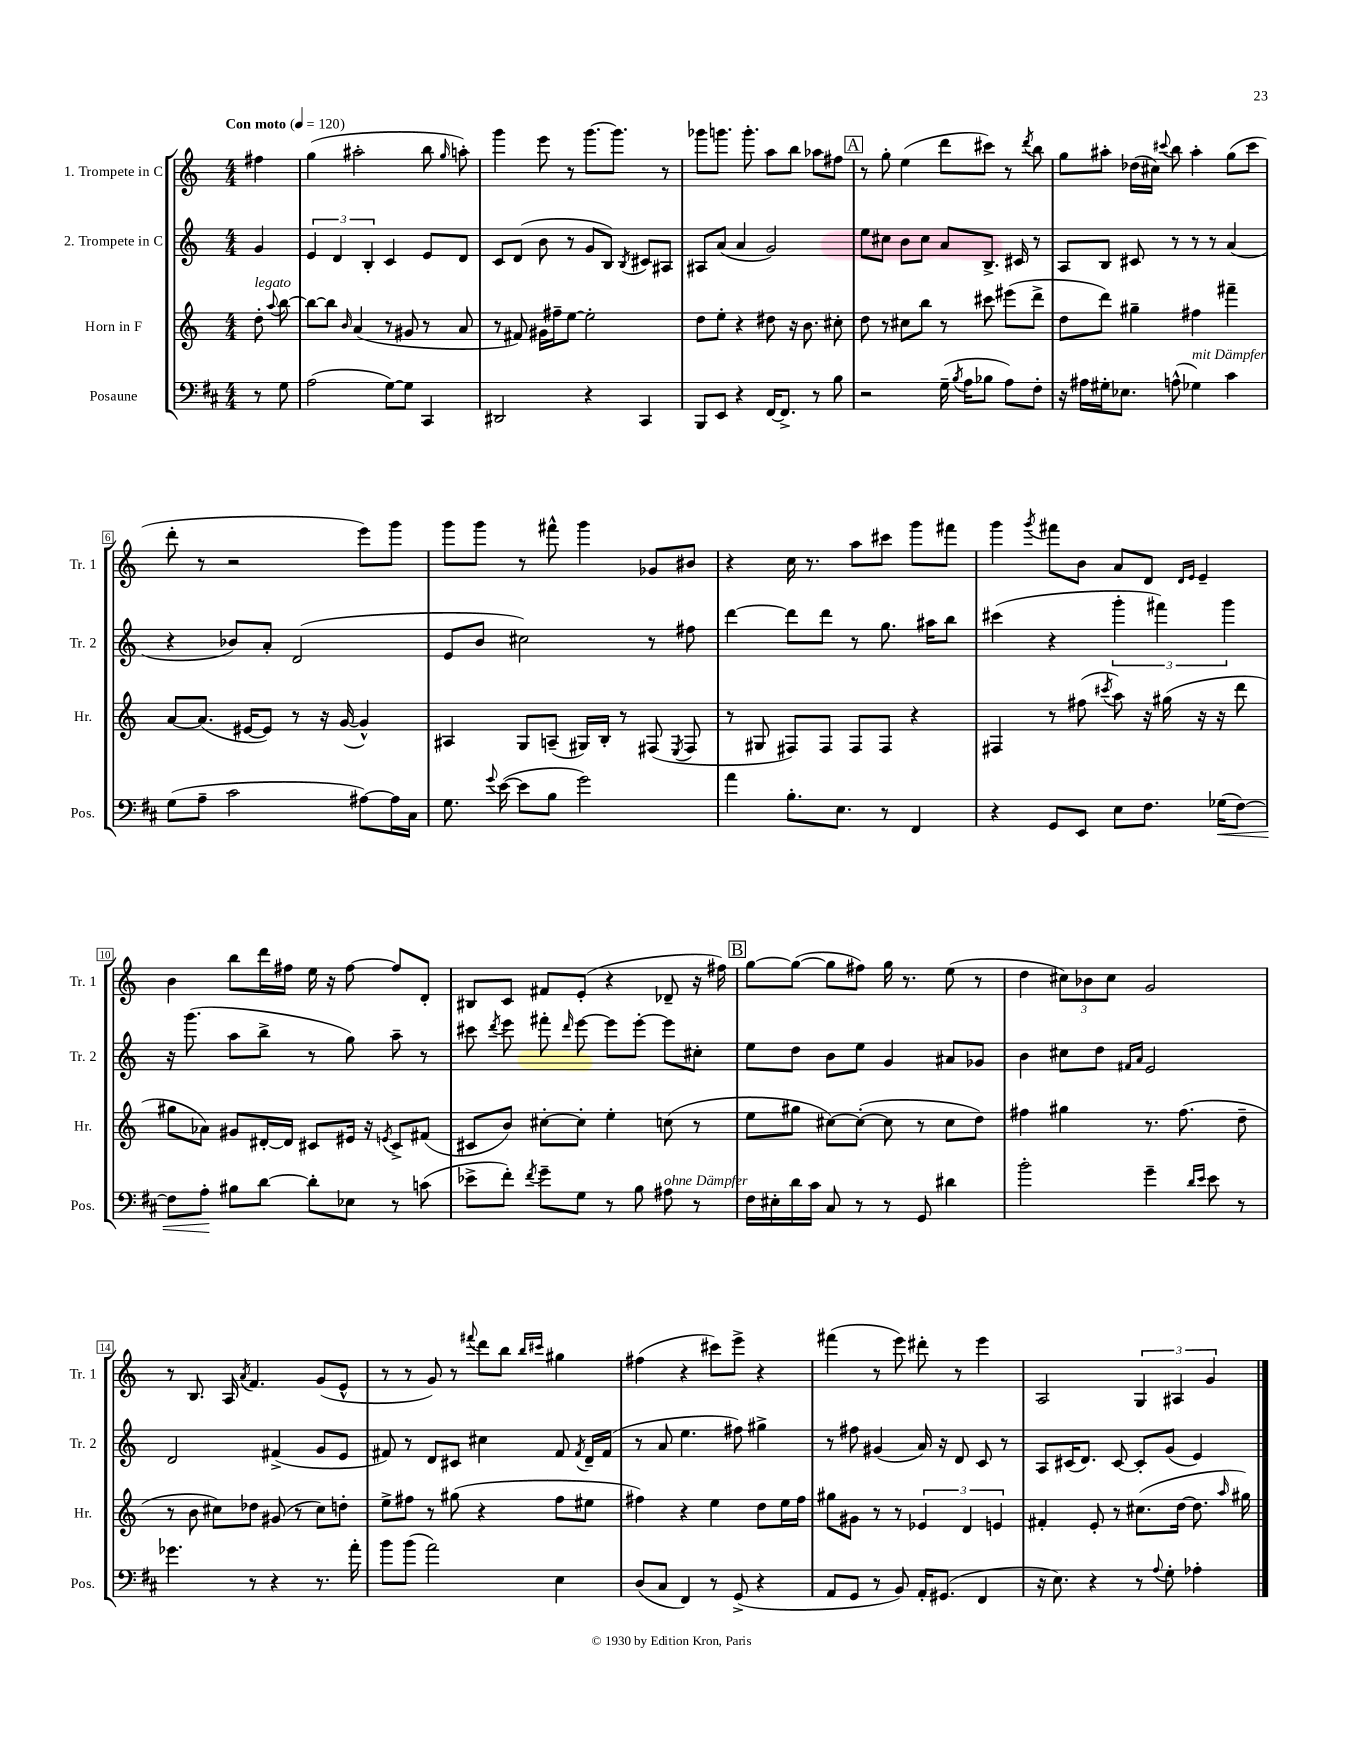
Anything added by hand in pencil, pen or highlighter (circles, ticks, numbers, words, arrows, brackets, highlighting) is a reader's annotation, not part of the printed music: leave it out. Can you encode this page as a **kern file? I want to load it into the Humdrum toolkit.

**kern	**kern	**kern	**kern
*staff4	*staff3	*staff2	*staff1
*clefF4	*clefG2	*clefG2	*clefG2
*k[f#c#]	*k[]	*k[]	*k[]
*M4/4	*M4/4	*M4/4	*M4/4
*MM120	*MM120	*MM120	*MM120
8r	8dd'	4g	4ff#
.	8qqaa	.	.
8G	[8bb	.	.
=	=	=	=
(2A	8bb_	6e	(4gg
.	8bb]	.	.
.	.	6d	.
.	16qqb	.	.
.	(4a	.	2aa#'
.	.	6B'	.
[8G)	8r	4c	.
8G]	8g#	.	.
4CC#	8r	8e	8bb
.	.	.	16qqgg
.	8a	8d	8aa')
=	=	=	=
2DD#	8r	8c	4ggg
.	8f#)	(8d	.
.	16g#	8b	8eee
.	16ff#~	.	.
.	[8ee	8r	8r
4r	2ee']	8g	[8.ggg
.	.	8B)	.
.	.	.	8.ggg]
.	.	8qB	.
4CC#	.	8c#	.
.	.	8A#	8r
=	=	=	=
8BBB	8dd	8A#	8ggg-
8EE	8ee'	(8a	8.ggg
4r	4r	4a	.
.	.	.	8.ggg'
[16FF#	8dd#	2g)	8aa
8.FF#^]	.	.	.
.	16r	.	8bb
.	8.b	.	.
8r	.	.	8aa-
8B	8cc#'	.	8ff#
=	=	=	=
2r	8dd	8ee	8r
.	8r	8cc#	8gg'
.	8cc#	8b	(4ee
.	8bb	8cc#	.
(16G~	8r	8a	8ddd
8qB	.	.	.
16A	.	.	.
8B-	8ccc#	8.B^	8ccc#)
8A)	(8eee#	.	8r
.	.	16c#	.
.	.	.	8qddd
8F#'	8ddd^	8r	8bb
=	=	=	=
16r	8dd	8A	8gg
16A#	.	.	.
16G#'	8ddd)	8B	8aa#'
8.E-	.	.	.
.	4gg#~	8c#	(16dd-
.	.	.	16cc#)
.	.	.	8qqccc#
(8A^^	.	8r	8bb
4G-)	4ff#	8r	4aa#'
.	.	8r	.
4c#	4fff#~	(4a	(8gg
.	.	.	8ccc#
=	=	=	=
(8G	[8a	4r	8ddd'
8A~	(8.a]	.	8r
2c#	.	8b-)	2r
.	[16e#	.	.
.	8e#])	8a'	.
.	8r	(2d	.
.	16r	.	.
.	([16g	.	.
[8A#)	4g^^])	.	8eee)
16A#]	.	.	8ggg
16C#	.	.	.
=	=	=	=
8.G	4A#	8e	8ggg
.	.	8b	8ggg
8qqg	.	.	.
([16e	.	.	.
8e]	8G	2cc#)	8r
8B	(8A~	.	8fff#^^
2g)	16G#)	.	4ggg
.	16B'	.	.
.	8r	.	.
.	(8F#	8r	8g-
.	8qE	.	.
.	8F#	8ff#	8b#
=	=	=	=
4a	8r	[4ddd	4r
.	8G#	.	.
8.B'	8F#)	8ddd]	16cc
.	.	.	8.r
.	8F#	8ddd	.
8.E	.	.	.
.	8F#	8r	8aa
8r	8F#	8.gg	8ccc#
4FF#	4r	.	8ggg
.	.	16aa#	.
.	.	8bb	8fff#
=	=	=	=
4r	4F#	(4ccc#	4ggg
.	.	.	8qggg
8GG	8r	4r	8fff#
8EE	(8ff#	.	8b
.	8qccc#	.	.
8E	8aa)	6ggg'	8a
8.F#	16r	.	8d
.	.	6fff#)	.
.	(16gg#	.	.
.	.	.	16qqd
.	.	.	16qqe
.	16r	.	4e~
(16G-	16r	.	.
.	.	6ggg	.
[8F#)	8ddd	.	.
=	=	=	=
8F#]	8gg#	16r	4b
.	.	(8.ggg	.
8A'	8a-)	.	.
8B#	8g#	8aa	8bb
[8d	[16d#'	8bb^	16ddd
.	16d#]	.	16ff#
8d']	8c#	8r	16ee
.	.	.	16r
8E-	16e#	8gg)	[8ff#
.	16r	.	.
.	8qe	.	.
8r	8c#^	8aa~	8ff#]
(8c	(8f#	8r	8d'
=	=	=	=
8e-^	8c#	8ccc#	8B#
.	.	8qddd	.
8f#')	8b)	8eee	8c
8qf#	.	.	.
8g~	[8cc#'	8fff#'	8f#
.	.	16qqddd	.
8G	8cc#']	[8eee	(8e'
8r	4ee'	8eee]	4r
8B	.	[8eee'	.
8A#	(8cc	8eee]	8d-~
8r	8r	8cc#'	16r
.	.	.	16ff#)
=	=	=	=
16F#	8ee	8ee	[8gg
16E#'	.	.	.
16d	8gg#	8dd	(8gg_
16c#	.	.	.
8C#	[8cc#)	8b	8gg]
8r	(8cc#'_	8ee	8ff#)
8r	8cc#]	4g	16gg
.	.	.	8.r
8GG	8r	.	.
4d#	8cc#	8a#	(8ee
.	8dd)	8g-	8r
=	=	=	=
2b'	4ff#	4b	4dd
.	4gg#	8cc#	12cc#)
.	.	.	12b-
.	.	8dd	.
.	.	.	12cc#
.	.	16qqf#	.
.	.	16qqa	.
4g~	8.r	2e	2g
.	(8.ff#	.	.
16qqd	.	.	.
16qqe	.	.	.
8e	.	.	.
8r	8dd~	.	.
=	=	=	=
4.g-	8r	2d	8r
.	8b	.	8.B
.	8cc#)	.	.
.	.	.	16A
.	.	.	8qa
8r	8dd-	.	4.f
4r	(8g#	(4f#^	.
.	8r	.	.
8.r	8cc#)	8g	(8g
.	8dd'	8e	8e^^
16a'	.	.	.
=	=	=	=
8b	8ee^	8f#)	8r
(8b	8ff#	8r	8r
2a)	8r	8d	8g)
.	(8gg#	8c#	8r
.	.	.	8qqfff#
.	4r	4cc#	8ddd
.	.	.	8bb
.	.	.	16qqbb
.	.	.	16qqccc#
4E	8ff#	8f#	4gg#
.	.	8qf#	.
.	8ee#	16d~	.
.	.	(16f#	.
=	=	=	=
(8D	4ff#)	8r	(4ff#
8C#	.	8a	.
4FF#)	4r	4.ee	4r
8r	4ee	.	8ccc#)
(8GG^	.	8ff#)	8eee^
4r	8dd	4gg#^	4r
.	16ee	.	.
.	16ff#	.	.
=	=	=	=
8AA	8gg#	8r	(4fff#
8GG	8g#	8ff#	.
8r	8r	(4g#	8r
8BB)	8r	.	8eee)
16AA'	6e-	16a)	8ddd#'
(8.GG#	.	16r	.
.	.	8d	8r
.	6d	.	.
4FF#	.	8c	4eee
.	6e	.	.
.	.	8r	.
=	=	=	=
16r	4f#'	8A	2A
8.E)	.	.	.
.	.	(16c#	.
.	.	8.d)	.
4r	8e'	.	.
.	8r	[8c#	.
8r	(8.cc#	8c#']	6G
8qqA	.	.	.
8G'	.	(8g	.
.	.	.	6A#
.	[16dd	.	.
4A-'	8.dd]	4e)	.
.	.	.	6g
.	16qqaa	.	.
.	16gg#)	.	.
==	==	==	==
*-	*-	*-	*-
